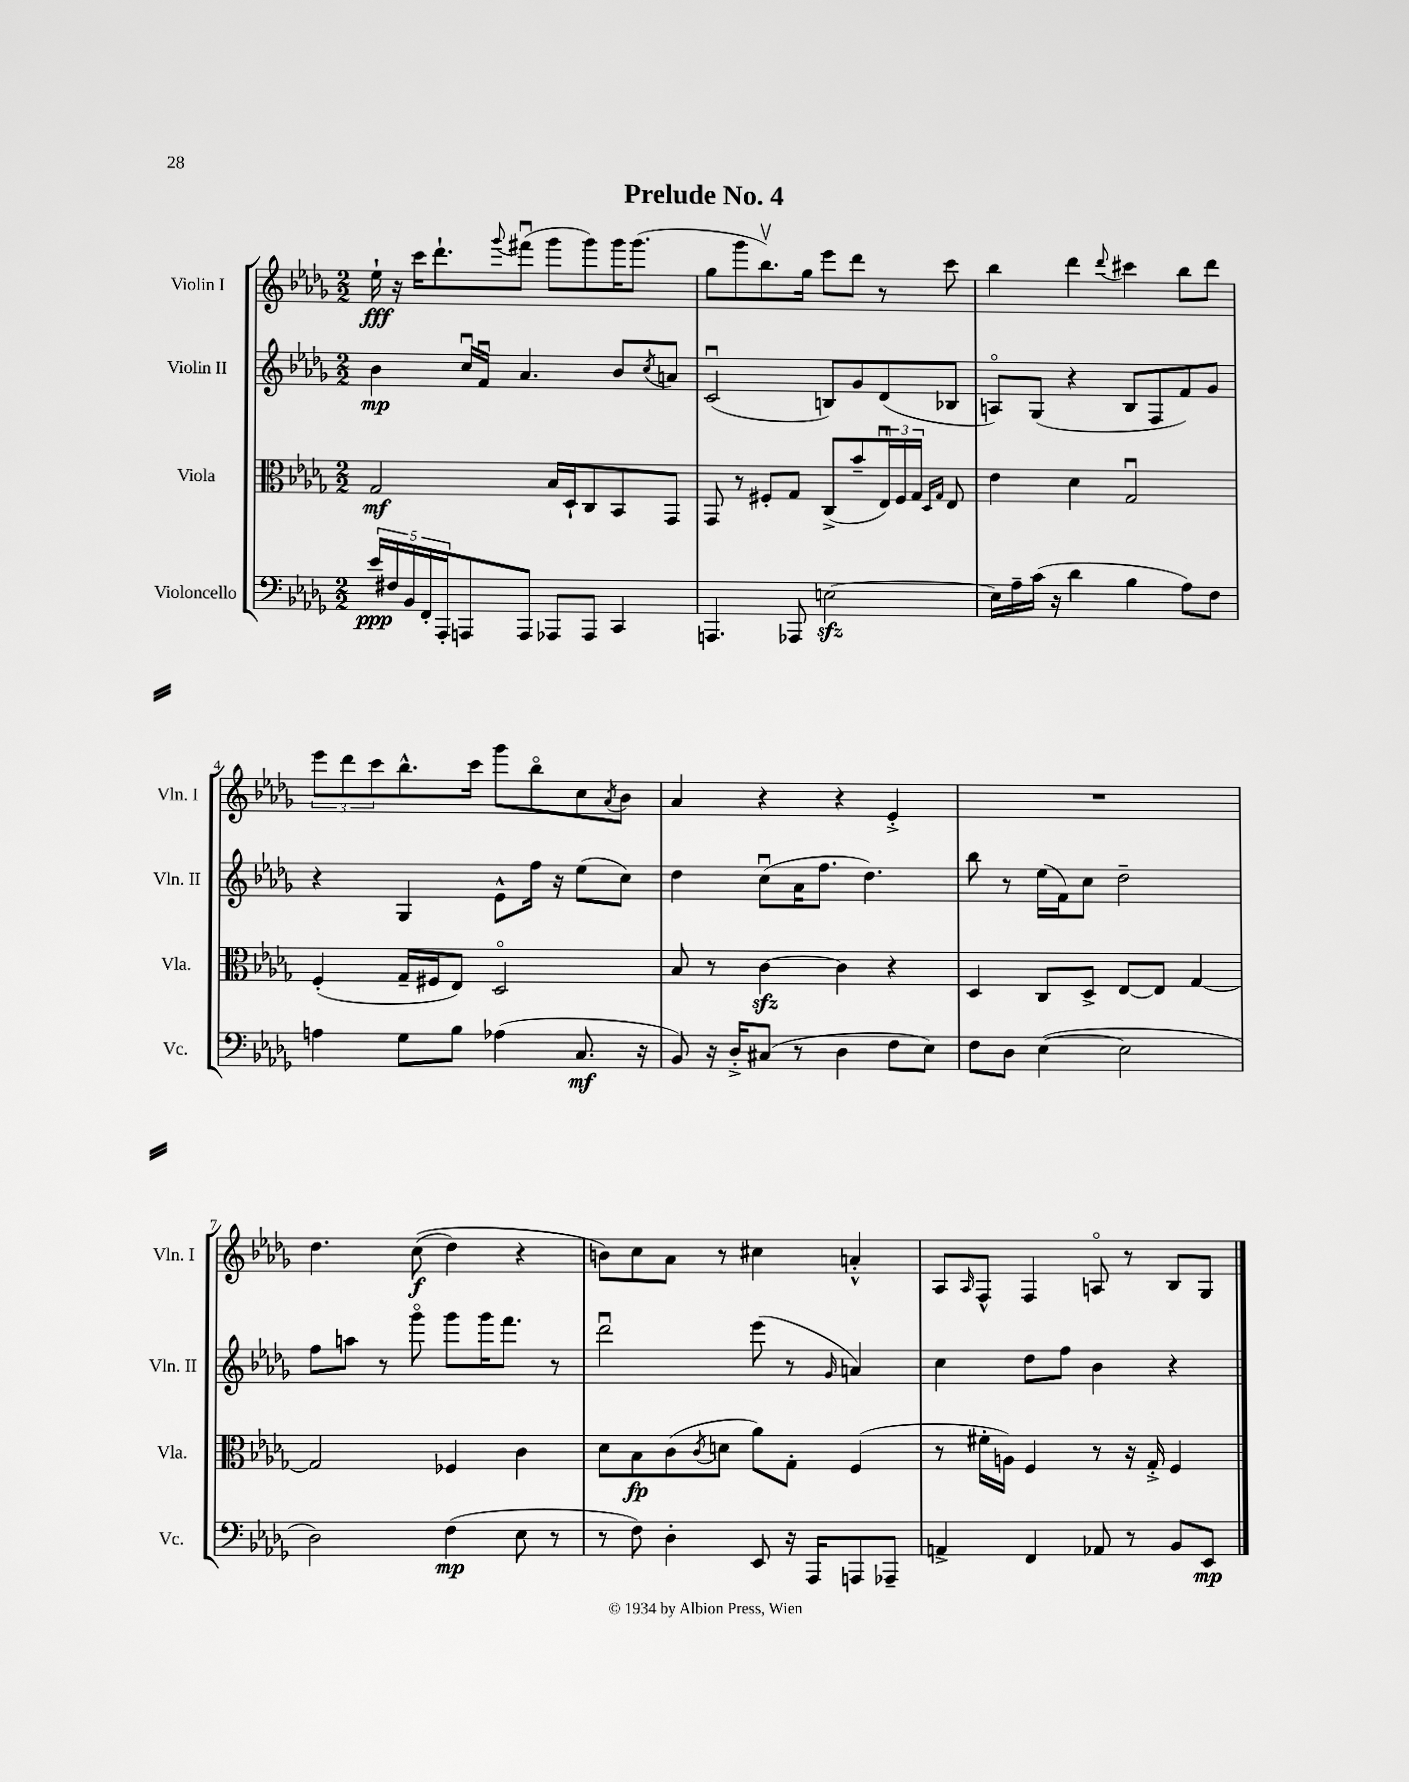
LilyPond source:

\header { title = "Prelude No. 4" }
<<
\new StaffGroup <<
\new Staff = "s0" \with { instrumentName = "Violin I" shortInstrumentName = "Vln. I" } {
    \clef treble \key des \major \numericTimeSignature \time 2/2
    ees''16-!\fff r16 c'''16 des'''8.-! \appoggiatura { ges'''8 } fis'''8\downbow( ges'''8 ges'''8) ges'''16 ges'''8.( |
    ges''8 ges'''8 bes''8.\upbow) ges''16 ees'''8 des'''8 r8 c'''8 |
    bes''4 des'''4 \appoggiatura { des'''8 } cis'''4 bes''8 des'''8 |
    \tuplet 3/2 { ees'''8 des'''8 c'''8 } bes''8.-^ c'''16 ges'''8 bes''8\flageolet c''8 \acciaccatura { aes'8 } bes'8 |
    aes'4 r4 r4 ees'4-.-> |
    R1 |
    des''4. c''8\f(\( des''4) r4 |
    b'8\) c''8 aes'8 r8 cis''4 a'4-.-^ |
    aes8 \grace { aes16 } f8-^ f4 a8\flageolet r8 bes8 ges8 \bar "|." |
}
\new Staff = "s1" \with { instrumentName = "Violin II" shortInstrumentName = "Vln. II" } {
    \clef treble \key des \major \numericTimeSignature \time 2/2
    bes'4\mp c''16\downbow f'16\downbow aes'4. bes'8 \acciaccatura { c''8 } a'8 |
    c'2\downbow( b8) ges'8 des'8( bes8 |
    a8\flageolet) ges8( r4 bes8 f8 f'8) ges'8 |
    r4 ges4 ees'8-^ f''16 r16 ees''8( c''8) |
    des''4 c''8\downbow( aes'16 f''8. des''4.) |
    bes''8 r8 ees''16( f'16) c''8 des''2-- |
    f''8 a''8 r8 ges'''8\flageolet ges'''8 ges'''16 f'''8. r8 |
    des'''2\downbow ees'''8( r8 \grace { ges'16 } a'4) |
    c''4 des''8 f''8 bes'4 r4 \bar "|." |
}
\new Staff = "s2" \with { instrumentName = "Viola" shortInstrumentName = "Vla." } {
    \clef alto \key des \major \numericTimeSignature \time 2/2
    ges2\mf bes16 des16-! c8 bes,8 ges,8 |
    ges,8 r8 fis8-. ges8 c8->( bes'8-- \tuplet 3/2 { ees16\downbow) fis16 ges16 } \grace { des16 ges16 } ees8 |
    ees'4 des'4 ges2\downbow |
    f4-.( ges16-- fis16 ees8) des2\flageolet |
    bes8 r8 c'4~\sfz c'4 r4 |
    des4 c8 des8-> ees8~ ees8 ges4~ |
    ges2 fes4 c'4 |
    des'8 bes8\fp c'8( \acciaccatura { c'8 } d'8 aes'8) ges8-. f4( |
    r8 fis'16-. a16) f4 r8 r16 ges16-.-> f4 \bar "|." |
}
\new Staff = "s3" \with { instrumentName = "Violoncello" shortInstrumentName = "Vc." } {
    \clef bass \key des \major \numericTimeSignature \time 2/2
    \tuplet 5/4 { ees'16\ppp fis16 bes,16 f,16-. aes,,16-. } a,,8 a,,8 aes,,8 aes,,8 c,4 |
    a,,4. aes,,8 e2~\sfz |
    e16 aes16-- c'16( r16 des'4 bes4 aes8) f8 |
    a4 ges8 bes8 aes4( c8.\mf r16 |
    bes,8) r16 des16-.-> cis8( r8 des4 f8 ees8) |
    f8 des8 ees4~( ees2 |
    des2) f4\mp( ees8 r8 |
    r8 f8) des4-. ees,8 r16 aes,,16 a,,8 aes,,8-- |
    a,4-> f,4 aes,8 r8 bes,8 ees,8\mp \bar "|." |
}
>>
>>
